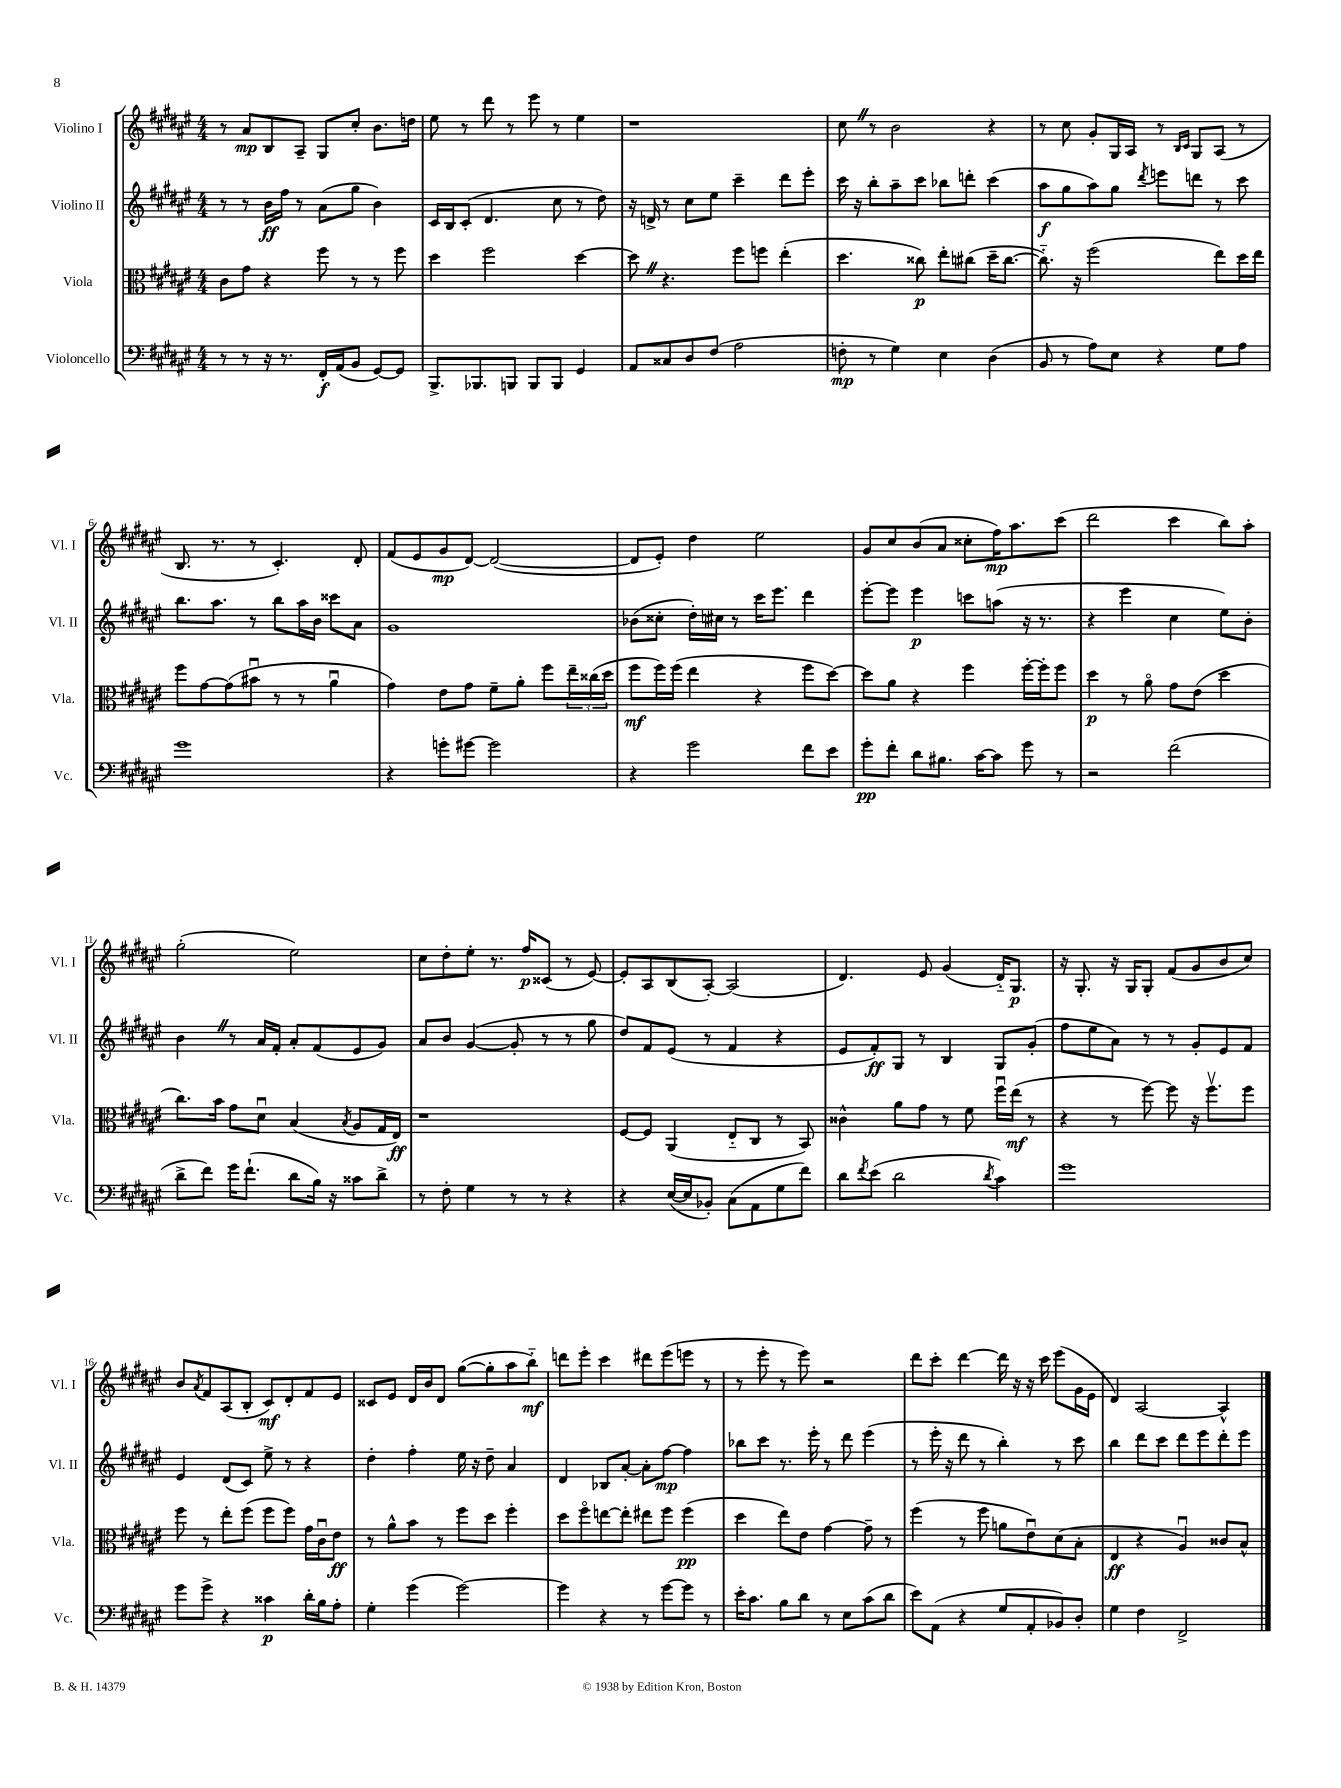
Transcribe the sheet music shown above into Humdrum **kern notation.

**kern	**kern	**kern	**kern
*staff4	*staff3	*staff2	*staff1
*clefF4	*clefC3	*clefG2	*clefG2
*k[f#c#g#d#a#e#]	*k[f#c#g#d#a#e#]	*k[f#c#g#d#a#e#]	*k[f#c#g#d#a#e#]
*M4/4	*M4/4	*M4/4	*M4/4
8r	8c#	8r	8r
8r	8g#	8r	8a#
16r	4r	16b	8B
8.r	.	16ff#	.
.	.	8r	8A#~
16FF#'	8ff#	(8a#	8G#
(16AA#	.	.	.
8BB	8r	8gg#	8cc#'
[8GG#)	8r	4b)	8.b
8GG#]	8ff#	.	.
.	.	.	16dd
=	=	=	=
8.BBB^	4dd#	16c#	8ee#
.	.	16B	.
.	.	(8c#'	8r
8.BBB-	.	.	.
.	2ff#	4.d#	8ddd#
8BBB	.	.	8r
8BBB	.	.	8eee#
8BBB	.	8cc#	8r
4GG#	[4dd#	8r	4ee#
.	.	8dd#)	.
=	=	=	=
8AA#	8dd#]	16r	1r
.	.	16d^	.
8C##	4.r	8r	.
8D#	.	8cc#	.
(8F#	.	8ee#	.
2A#	8ff#	4ccc#~	.
.	8ff	.	.
.	(4ee#'	8ddd#	.
.	.	8eee#'	.
=	=	=	=
8F'	4.dd#	16ccc#	8cc#
.	.	16r	.
8r	.	8bb'	8r
4G#)	.	8aa#~	2b
.	8cc##)	8ccc#	.
4E#	8ee#'	8bb-	.
.	(8cc#	8ddd'	.
(4D#	16dd#~	(4ccc#	4r
.	[8.cc#	.	.
=	=	=	=
8BB	8.cc#'~])	8aa#	8r
8r	.	8gg#	8cc#
.	16r	.	.
8A#)	(2ff#	8aa#)	8g#'
8E#	.	8gg#	16G#
.	.	.	16A#
.	.	8qddd#	.
4r	.	8eee	8r
.	.	.	16qqB
.	.	.	16qqc#
.	.	8ddd	8G#
8G#	8ee#)	8r	(8A#
8A#	16dd#	8ccc#	8r
.	16ee#	.	.
=	=	=	=
1g#	8ff#	8.bb	8.B
.	[8g#	.	.
.	.	8.aa#	8.r
.	(8g#]	.	.
.	8b#u	8r	8r
.	8r	8bb	4.c#')
.	8r	16aa#	.
.	.	16b	.
.	4a#u	8ccc##	.
.	.	8a#	8d#'
=	=	=	=
4r	4g#)	1g#	(8f#
.	.	.	8e#
8g'	8e#	.	8g#
[8g#	8g#	.	[8d#)
2g#]	8f#~	.	(2d#_
.	8a#'	.	.
.	8ff#	.	.
.	24ee#~	.	.
.	(24cc##	.	.
.	24dd#	.	.
=	=	=	=
4r	8ff#	(8b-	8d#]
.	16ff#)	8cc##'	8e#')
.	(16ff#	.	.
2g#	4ee#	16dd#')	4dd#
.	.	16cc#	.
.	.	8r	.
.	4r	16ccc#	2ee#
.	.	8.eee#	.
8f#	8ff#	4ddd#	.
8e#	[8dd#)	.	.
=	=	=	=
8g#'	8dd#]	[8eee#'	8g#
8f#'	8a#	8eee#]	8cc#
8d#	4r	4eee#	(8b
8.B#	.	.	8a#
.	4ff#	8ccc	8cc##'
[16c#	.	.	.
8c#]	.	(8aa	16ff#)
.	.	.	8.aa#
8g#	[16ff#'	16r	.
.	16ff#']	8.r	.
8r	8ff#	.	(8ccc#
=	=	=	=
2r	4dd#	4r	2ddd#
.	8r	4eee#	.
.	8a#o	.	.
(2f#	8g#	4cc#	4ccc#
.	(8e#	.	.
.	4dd#	8ee#)	8bb)
.	.	8b'	8aa#'
=	=	=	=
8d#^	8.cc#)	4b	(2gg#'
8f#)	.	.	.
.	16b	.	.
16g#	8g#	8r	.
(8.f#`	.	.	.
.	8d#u	16a#	.
.	.	16f#'	.
8d#	(4B	8a#'	2ee#)
16B)	.	(8f#	.
16r	.	.	.
.	8qB	.	.
8c##	8A#	8e#	.
8d#^	16G#	8g#)	.
.	16E#)	.	.
=	=	=	=
8r	1r	8a#	8cc#
8F#'	.	8b	8dd#'
4G#	.	([4g#	8ee#'
.	.	.	8.r
8r	.	8g#']	.
.	.	.	16ff#
8r	.	8r	(8c##
4r	.	8r	8r
.	.	8gg#	[8e#)
=	=	=	=
4r	[8F#	8dd#)	8e#']
.	8F#]	8f#	8A#
([16E#	(4AA#	(8e#	(8B
16E#]	.	.	.
8BB-')	.	8r	[8A#')
(8C#	8E#'~	4f#	(2A#]
8AA#	8C#	.	.
8G#	8r	4r	.
8f#)	8BB)	.	.
=	=	=	=
8d#	4c##^^	8e#	4.d#)
8qf#	.	.	.
(8e#	.	8f#')	.
2d#	8a#	8G#	.
.	8g#	8r	8e#
.	8r	4B	(4g#
.	8f#	.	.
8qd#	.	.	.
4c#)	16ff#u	8G#	16d#'~)
.	(16ee#	.	8.G#
.	8r	(8g#'	.
=	=	=	=
1g#	4r	8ff#	16r
.	.	.	8.G#'
.	.	8ee#	.
.	8r	8a#)	16r
.	.	.	16G#
.	[8ff#)	8r	8G#'
.	8ff#]	8r	(8f#
.	16r	8g#'	8g#
.	8.ff#v	.	.
.	.	8e#	8b
.	8ff#	8f#	8cc#)
=	=	=	=
8g#	8ff#	4e#	8b
.	.	.	8qa#
8g#^	8r	.	8f#
4r	8ee#'	(8d#	(8A#
.	(8ff#	8c#)	8B'
4c##	8ff#	8ee#^	8c#)
.	8ff#)	8r	8d#'
16d#'	16g#	4r	8f#
16B	16c#u	.	.
8A#'	8e#	.	8e#
=	=	=	=
4G#'	8r	4dd#'	8c##
.	8a#^^	.	8e#
(4g#	8b	4ff#'	16d#
.	.	.	16b
.	8r	.	8d#
[2g#)	8ff#	16ee#	([8gg#
.	.	16r	.
.	8dd#	8dd#~	8gg#']
.	4ff#'	4a#	8aa#
.	.	.	8bb'~)
=	=	=	=
4g#]	8dd#	4d#	8ddd
.	8ff#o	.	8eee#'
4r	[8ee	8B-	4ccc#
.	8ee']	[8a#'	.
8r	8ee#	8a#']	8ddd#
[8g#	8ff#	[8ff#	(8eee#
8g#]	(4ff#	4ff#]	8eee
8r	.	.	8r
=	=	=	=
16e#'	4dd#	8bb-	8r
8.c#	.	.	.
.	.	8ccc#	8eee#'
8B	8ee#)	8.r	8r
8d#	8e#	.	8eee#)
.	.	16eee#'	.
8r	[4g#	8r	2r
8E#	.	8ddd#	.
(8c#	8g#~]	(4eee#	.
8d#	8r	.	.
=	=	=	=
8e#)	(4ff#	8r	8ddd#
(8AA#	.	16eee#'	8ccc#'
.	.	16r	.
4r	8r	8ddd#	[4ddd#
.	8ff#	8r	.
8G#	8a	4bb')	16ddd#]
.	.	.	16r
8AA#'	8e#u)	.	16r
.	.	.	16ccc#
8BB-)	(8d#	8r	(8eee#
8D#'	8B'	8ccc#	16g#
.	.	.	16e#
=	=	=	=
4G#	4E#	4bb	4d#)
4F#	4r	8ddd#	[2A#
.	.	8ccc#	.
2FF#^	4A#u)	8ddd#	.
.	.	8eee#	.
.	8c##	8ddd#'	4A#^^]
.	8B^^	8eee#	.
==	==	==	==
*-	*-	*-	*-
